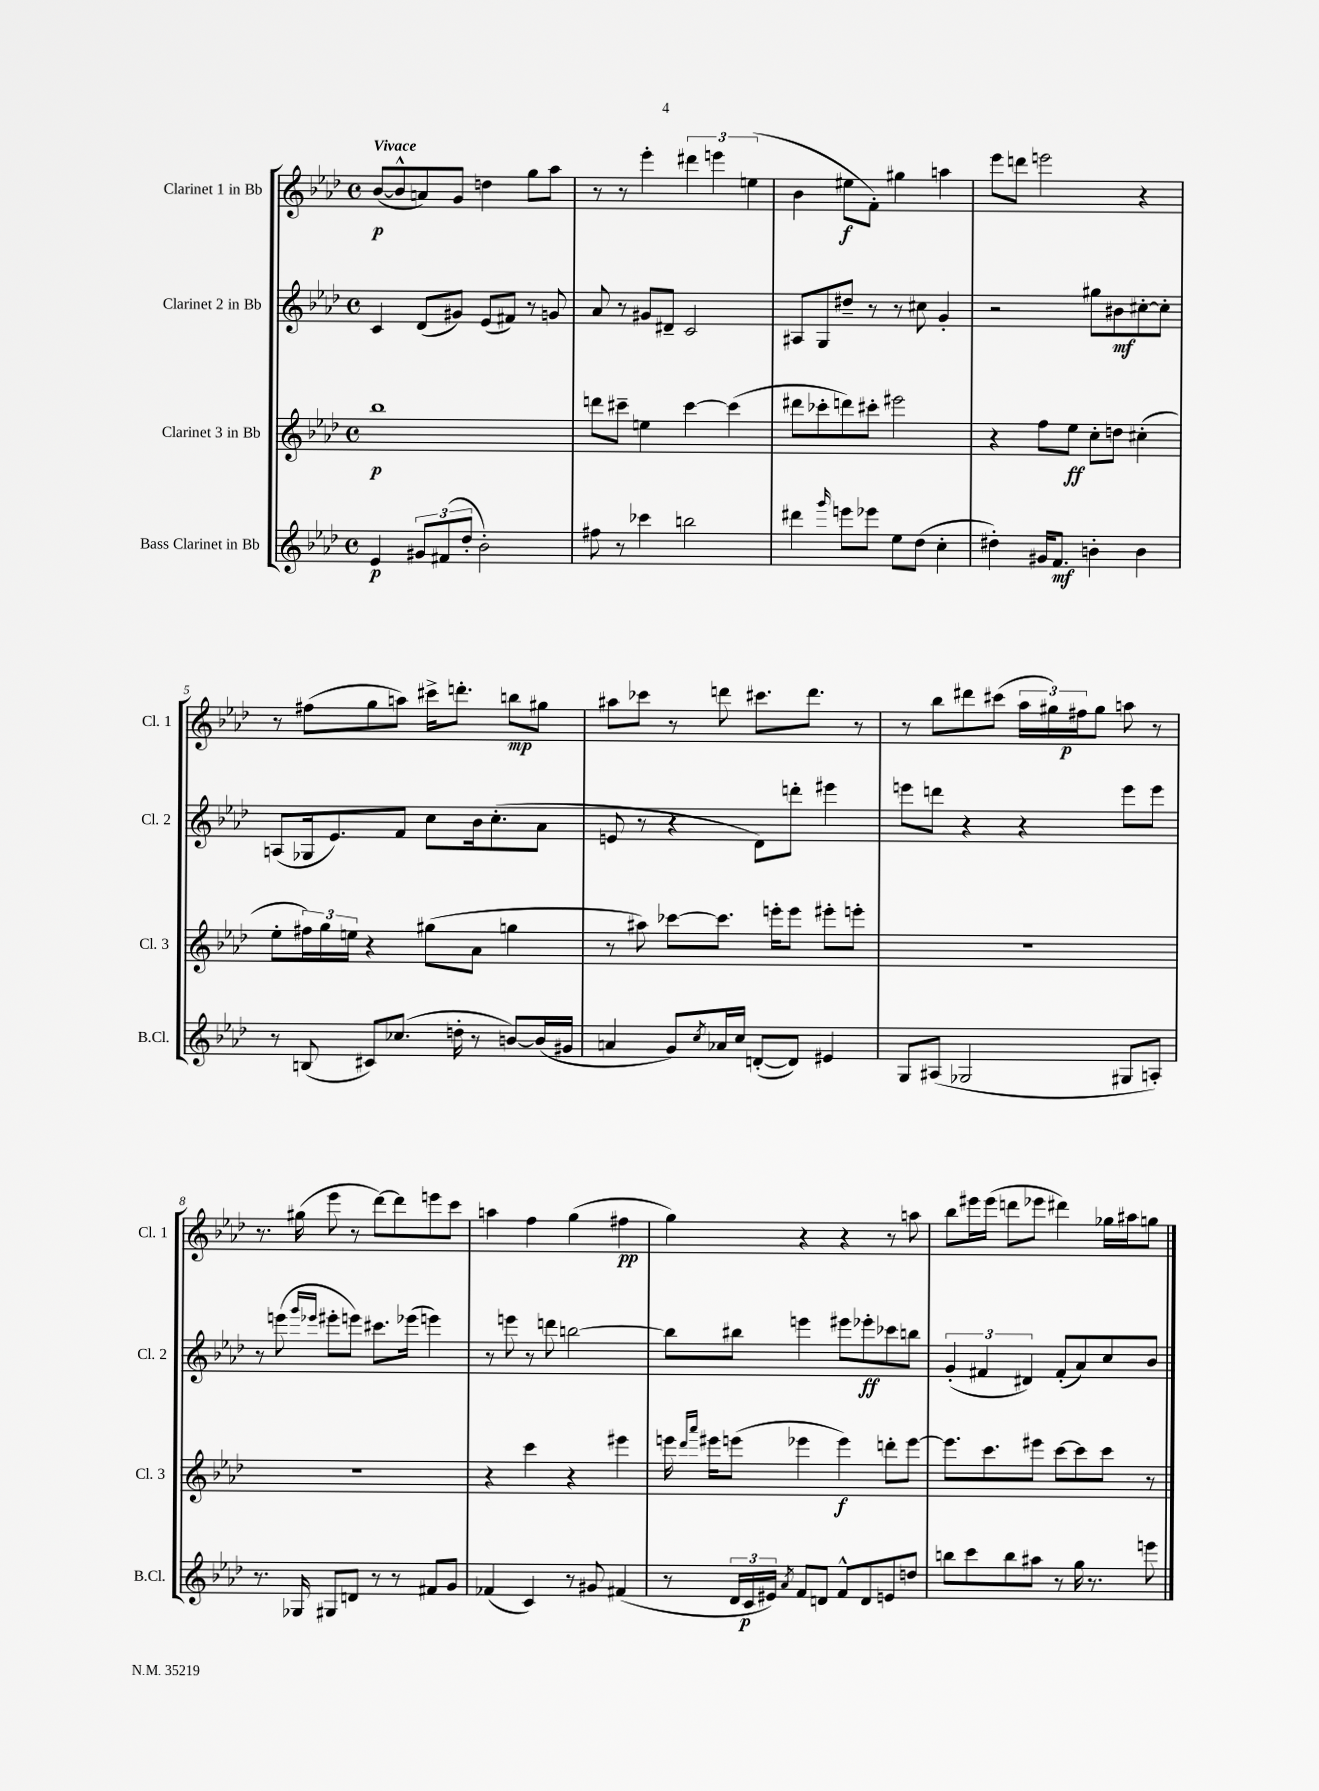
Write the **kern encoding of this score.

**kern	**kern	**kern	**kern
*staff4	*staff3	*staff2	*staff1
*clefG2	*clefG2	*clefG2	*clefG2
*k[b-e-a-d-]	*k[b-e-a-d-]	*k[b-e-a-d-]	*k[b-e-a-d-]
*M4/4	*M4/4	*M4/4	*M4/4
*met(c)	*met(c)	*met(c)	*met(c)
4e-	1bb-	4c	([8b-
.	.	.	8b-^^]
12g#	.	(8d-	8a)
(12f#	.	.	.
.	.	8g#)	8g
12dd-'	.	.	.
2b-')	.	(8e-	4dd
.	.	8f#)	.
.	.	8r	8gg
.	.	8g	8aa-
=	=	=	=
8ff#	8ddd	8a-	8r
8r	8ccc#~	8r	8r
4ccc-	4ee	8g#	4eee-'
.	.	8d#~	.
2bb	[4ccc#	2c	6ddd#
.	.	.	6eee
.	(4ccc#]	.	.
.	.	.	(6ee
=	=	=	=
4ddd#	8ddd#	8A#	4b-
.	8ccc-'	8G	.
16qqggg	.	.	.
8eee	8ddd)	8dd#~	8ee#
8eee-	8ccc#'	8r	8f')
8ee-	2eee#	8r	4gg#
(8dd-	.	8cc#	.
4cc'	.	4g'	4aa
=	=	=	=
4dd#')	4r	2r	8eee-
.	.	.	8ddd
16g#	8ff	.	2eee
8.f	.	.	.
.	8ee-	.	.
4b'	8cc'	8gg#	.
.	8dd	8b#	.
4b	(4cc#'	[8cc#'	4r
.	.	8cc#']	.
=	=	=	=
8r	8ee-'	(8A	8r
(8B	24ff#)	16G-	(8ff#
.	24gg	.	.
.	.	8.e-)	.
.	24ee	.	.
8c#)	4r	.	8gg
(8.cc-	.	8f	8aa)
.	(8gg#	8cc	16ccc#^
16dd'	.	.	8.ddd'
8r	8a-	16b-	.
.	.	(8.cc'	.
[8b)	4gg	.	8bb
(16b]	.	8a-	8gg#
16g#	.	.	.
=	=	=	=
4a	8r	8e	8aa#
.	8aa#)	8r	8ccc-
8g)	[8ccc-	4r	8r
8qcc	.	.	.
16a-	8.ccc-]	.	8ddd
16cc	.	.	.
([8d'	.	8d-)	8.ccc#
.	16eee'	.	.
8d])	8eee	8ddd'	.
.	.	.	8.ddd
4e#	8eee#'	4eee#	.
.	8eee'	.	8r
=	=	=	=
8G	1r	8eee	8r
(8A#	.	8ddd	8bb-
2G-	.	4r	8ddd#
.	.	.	(8ccc#
.	.	4r	24aa-
.	.	.	24gg#)
.	.	.	24ff#
.	.	.	8gg#
8G#	.	8eee	8aa
8A')	.	8eee	8r
=	=	=	=
8.r	1r	8r	8.r
.	.	(8eee	.
16G-	.	.	(16gg#
.	.	16qqggg	.
.	.	16qqeee-	.
8G#	.	8eee#'	8eee-
8d	.	8eee)	8r
8r	.	8.ccc#	[8ddd-)
8r	.	.	8ddd-]
.	.	(16eee-	.
8f#	.	4eee)	8eee
8g	.	.	8ccc
=	=	=	=
(4f-	4r	8r	4aa
.	.	8eee	.
4c)	4ccc	8r	4ff
.	.	8ddd	.
8r	4r	[2bb	(4gg
8g#	.	.	.
(4f#	4eee#	.	4ff#
=	=	=	=
8r	16eee	8bb]	4gg)
.	16qqddd-	.	.
.	16qqaaa-	.	.
.	16eee#	.	.
24d-	(8eee	8bb#	.
24c	.	.	.
24e#)	.	.	.
8qa-	.	.	.
8f	4eee-	4eee	4r
8d	.	.	.
8f^^	4eee-)	8eee#	4r
8d	.	8eee-'	.
8e	8ddd'	8ccc-	8r
8dd	[8eee-	8bb	8aa
=	=	=	=
8bb	8.eee-]	(6g'	8bb-
8ccc	.	.	16eee#
.	.	6f#	.
.	8.ccc	.	(16eee#
8bb	.	.	8ddd
.	.	6d#)	.
8aa#	8eee#	.	8eee-
8r	[8ccc	(8f#'	4ddd#)
16gg	8ccc]	8a-)	.
8.r	.	.	.
.	8ccc	8cc	16gg-
.	.	.	16aa#
8eee	8r	8b-	8gg
==	==	==	==
*-	*-	*-	*-
